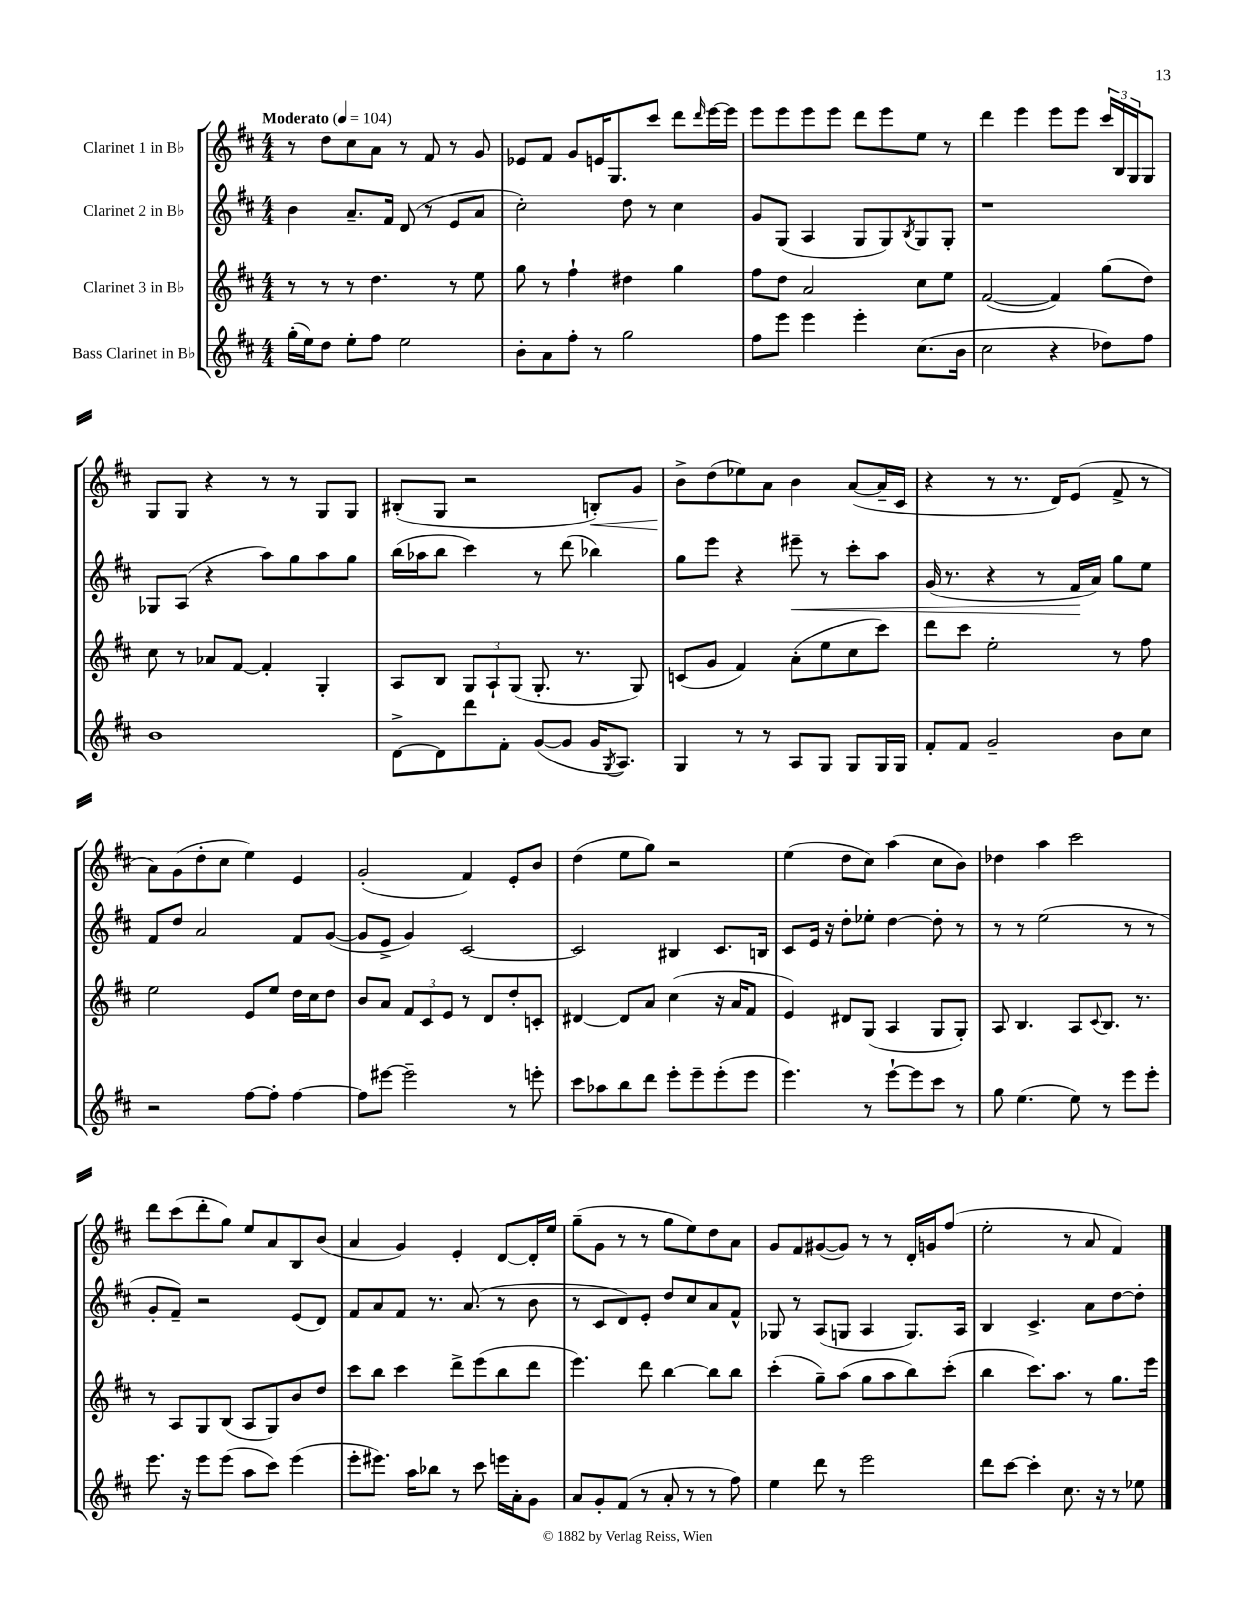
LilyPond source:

<<
\new StaffGroup <<
\new Staff = "s0" \with { instrumentName = "Clarinet 1 in Bb" } {
    \clef treble \key d \major \numericTimeSignature \time 4/4 \tempo "Moderato" 4 = 104
    r8 d''8 cis''8 a'8 r8 fis'8 r8 g'8 |
    ees'8 fis'8 g'8 e'16 g8. cis'''8 d'''8 \grace { d'''16 } e'''16~ e'''16 |
    e'''8 e'''8 e'''8 e'''8 d'''8 e'''8 e''8 r8 |
    d'''4 e'''4 e'''8 e'''8 \tuplet 3/2 { cis'''16 b16 g16 } g8 |
    g8 g8 r4 r8 r8 g8 g8 |
    bis8-.( g8 r2 b8-.\<) g'8 |
    b'8->\! d''8( ees''8) a'8 b'4 a'8~( a'16-- cis'16 |
    r4 r8 r8. d'16) e'8( fis'8-> r8 |
    a'8) g'8( d''8-. cis''8 e''4) e'4 |
    g'2-.( fis'4) e'8-. b'8 |
    d''4( e''8 g''8) r2 |
    e''4( d''8 cis''8) a''4( cis''8 b'8) |
    des''4 a''4 cis'''2 |
    d'''8 cis'''8( d'''8-. g''8) e''8 a'8 b8 b'8( |
    a'4 g'4) e'4-. d'8~ d'16-. e''16 |
    g''8--( g'8 r8 r8 g''8 e''8) d''8 a'8 |
    g'8 fis'8 gis'8~( gis'8) r8 r8 d'16-. g'16 fis''8( |
    e''2-. r8 a'8 fis'4) \bar "|." |
}
\new Staff = "s1" \with { instrumentName = "Clarinet 2 in Bb" } {
    \clef treble \key d \major \numericTimeSignature \time 4/4
    b'4 a'8.-- fis'16 d'8( r8 e'8 a'8 |
    cis''2-.) d''8 r8 cis''4 |
    g'8 g8( a4 g8 g8) \acciaccatura { b8 } g8 g8-. |
    r1 |
    ges8 a8( r4 a''8) g''8 a''8 g''8 |
    b''16( aes''16 b''8 cis'''4) r8 d'''8( bes''4) |
    g''8 e'''8 r4 eis'''8--\< r8 cis'''8-. a''8 |
    g'16( r8. r4 r8 fis'16\! a'16) g''8 e''8 |
    fis'8 d''8 a'2 fis'8 g'8~( |
    g'8 e'8-> g'4) cis'2~ |
    cis'2 bis4 cis'8. b16 |
    cis'8 e'16 r16 d''8-. ees''8-. d''4~ d''8-. r8 |
    r8 r8 e''2( r8 r8 |
    g'8-. fis'8--) r2 e'8( d'8) |
    fis'8 a'8 fis'8 r8. a'8.( r8 b'8 |
    r8 cis'8 d'8) e'8-. d''8 cis''8 a'8 fis'8-^ |
    ges8 r8 a8( g8 a4 g8.) a16 |
    b4 cis'4.-> a'8 d''8~ d''8-. \bar "|." |
}
\new Staff = "s2" \with { instrumentName = "Clarinet 3 in Bb" } {
    \clef treble \key d \major \numericTimeSignature \time 4/4
    r8 r8 r8 d''4. r8 e''8 |
    g''8 r8 fis''4-! dis''4 g''4 |
    fis''8 d''8 a'2 cis''8 e''8 |
    fis'2~( fis'4) g''8( d''8) |
    cis''8 r8 aes'8 fis'8~ fis'4-. g4-. |
    a8 b8 \tuplet 3/2 { g8 a8-! g8( } g8.-. r8. g8) |
    c'8( g'8 fis'4) a'8-.( e''8 cis''8 cis'''8) |
    d'''8 cis'''8 e''2-. r8 fis''8 |
    e''2 e'8 e''8 d''16 cis''16 d''8 |
    b'8 a'8 \tuplet 3/2 { fis'8 cis'8 e'8 } r8 d'8 d''8-. c'8-. |
    dis'4~ dis'8 a'8 cis''4( r16 a'16 fis'8 |
    e'4) dis'8 g8( a4 g8 g8-.) |
    a8 b4. a8 \appoggiatura { cis'8 } b8. r8. |
    r8 a8 g8 b8( a8 g8) b'8 d''8 |
    cis'''8 b''8 cis'''4 d'''8-> e'''8( b''8 d'''8 |
    e'''4.) d'''8 b''4~ b''8 b''8 |
    cis'''4-.( g''8--) a''8( g''8 a''8 b''8) cis'''8-.( |
    b''4 cis'''8.) a''8. r8 g''8. e'''16 \bar "|." |
}
\new Staff = "s3" \with { instrumentName = "Bass Clarinet in Bb" } {
    \clef treble \key d \major \numericTimeSignature \time 4/4
    g''16-.( e''16) d''8 e''8-. fis''8 e''2 |
    b'8-. a'8 fis''8-. r8 g''2 |
    fis''8 e'''8 e'''4 e'''4-. cis''8.( b'16 |
    cis''2 r4 des''8) fis''8 |
    b'1 |
    d'8~-> d'8 d'''8 fis'8-. g'8~( g'8 g'16 \acciaccatura { g8 } a8.) |
    g4 r8 r8 a8 g8 g8 g16 g16 |
    fis'8-. fis'8 g'2-- b'8 cis''8 |
    r2 fis''8~ fis''8-. fis''4~ |
    fis''8 eis'''8~ eis'''2-- r8 e'''8-. |
    cis'''8 aes''8 b''8 d'''8 e'''8-. e'''8-- e'''8-.( e'''8 |
    e'''4.) r8 e'''8~-! e'''8 cis'''8 r8 |
    g''8 e''4.( e''8) r8 e'''8 e'''8-. |
    e'''8. r16 e'''8 e'''8( a''8 cis'''8) e'''4( |
    e'''8-. eis'''8.) a''16 bes''8 r8 cis'''8 e'''16 a'16-. g'8 |
    a'8 g'8-. fis'8( r8 a'8-. r8 r8 fis''8) |
    e''4 d'''8 r8 e'''2 |
    d'''8 cis'''8~ cis'''4-. cis''8. r16 r8 ees''8 \bar "|." |
}
>>
>>
\layout { \context { \Score \remove "Bar_number_engraver" } }
